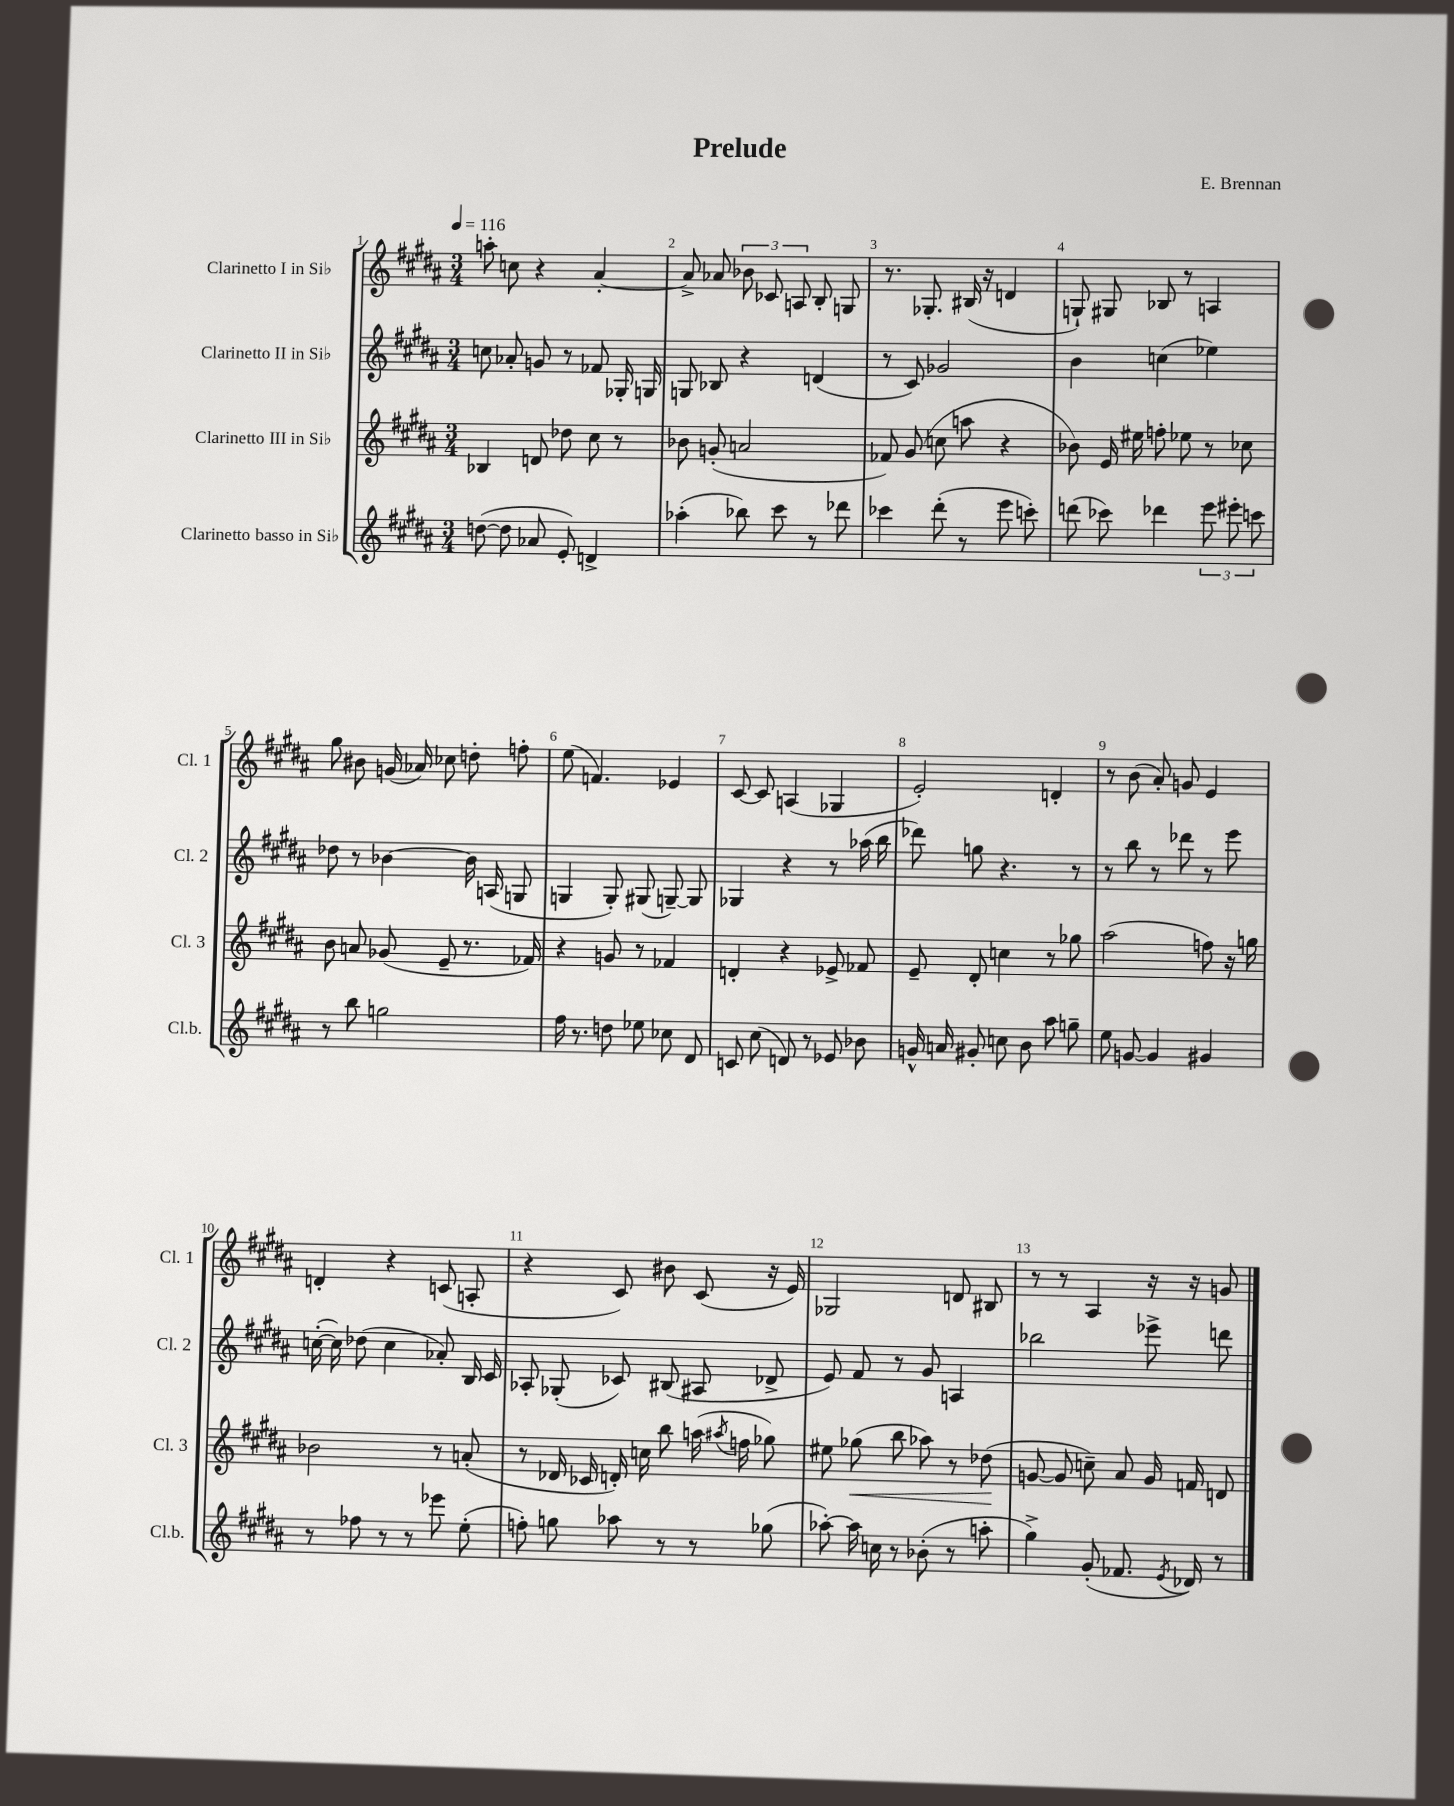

**kern	**kern	**kern	**kern
*staff4	*staff3	*staff2	*staff1
*clefG2	*clefG2	*clefG2	*clefG2
*k[f#c#g#d#a#]	*k[f#c#g#d#a#]	*k[f#c#g#d#a#]	*k[f#c#g#d#a#]
*M3/4	*M3/4	*M3/4	*M3/4
*MM116	*MM116	*MM116	*MM116
([8dd	4B-	8cc	8aa'
8dd]	.	8a-'	8cc
8a-	8d	8g	4r
8e')	8dd-	8r	.
4d^	8cc#	8f-	[4a#'
.	8r	16G-'	.
.	.	16G	.
=	=	=	=
(4aa-'	8b-	8G	8a#^]
.	(8g'	8B-	8a-
8bb-)	2a	4r	12b-
.	.	.	12c-
8ccc#	.	.	.
.	.	.	12A
8r	.	(4d	8B'
8ddd-	.	.	8G
=	=	=	=
4ccc-	8f-)	8r	8.r
.	(8g#	8c#)	.
.	.	.	8.G-'
(8ddd#'	8cc	2g-	.
8r	8aa	.	(16B#
.	.	.	16r
8eee	4r	.	4d
8ccc')	.	.	.
=	=	=	=
(8ddd	8b-)	4b	8G`)
8ccc-)	16e	.	8G#
.	16ee#	.	.
4ddd-	8ff'	(4cc	8B-
.	8ee-	.	8r
12eee	8r	4ee-)	4A
12eee#'	.	.	.
.	8cc-	.	.
12ccc	.	.	.
=	=	=	=
8r	8b	8dd-	8gg#
8bb	8a	8r	8b#
2gg	(8g-	[4b-	(16g
.	.	.	16a-)
.	8e~	.	8cc-
.	8.r	16b-]	8dd'
.	.	(16A	.
.	.	8G	8ff'
.	16f-)	.	.
=	=	=	=
16ff#	4r	4G	(8ee
8.r	.	.	.
.	.	.	4.f)
8dd	8g	8G')	.
8ee-	8r	(8G#	.
8cc-	4f-	[8G~)	4e-
8d#	.	8G]	.
=	=	=	=
8c	4d'	4G-	[8c#
(8cc#	.	.	8c#]
8d)	4r	4r	(4A
8r	.	.	.
8e-	8e-^	8r	4G-
8b-	8f-	(16aa-	.
.	.	16bb	.
=	=	=	=
16g^^	8e~	8ddd-)	2e')
16a	.	.	.
8g#'	8d#'	8gg	.
8cc	4cc	4.r	.
8b	.	.	.
8aa#	8r	.	4d'
8gg~	8gg-	8r	.
=	=	=	=
8ee	(2aa#	8r	8r
[8g	.	8bb	(8b
4g]	.	8r	8a#')
.	.	8ddd-	8g
4g#	8ff)	8r	4e
.	16r	8eee	.
.	16gg	.	.
=	=	=	=
8r	2b-	([16cc'	4d'
.	.	16cc])	.
8ff-	.	(8dd-	.
8r	.	4cc	4r
8r	.	.	.
8eee-	8r	8a-')	(8c
(8ee'	(8a'	16B	8A'
.	.	16c#	.
=	=	=	=
8ff')	8r	8A-'	4r
8gg	16d-	(8G-'	.
.	16c-	.	.
8aa-	16d')	8c-)	8c#)
.	16cc	.	.
8r	8bb	(8B#	8b#
8r	(16aa	8A#	(8c#
.	8qaa#	.	.
.	16ff	.	.
(8gg-	8gg-)	8d-^	16r
.	.	.	16e)
=	=	=	=
[8aa-')	8ee#	8e)	2G-
16aa-]	(8gg-	8f#	.
16cc	.	.	.
8r	8bb	8r	.
(8b-'	8aa-)	8g#	.
8r	8r	4A	8d
8aa'	(8dd-	.	8B#
=	=	=	=
4gg#^)	[8g	2bb-	8r
.	8g]	.	8r
(8g#'	8cc~)	.	4A#
8.f-	8a#	.	.
.	16g	8eee-^	16r
8qe	.	.	.
16d-)	16f	.	16r
8r	8d	8ddd	8g
==	==	==	==
*-	*-	*-	*-
